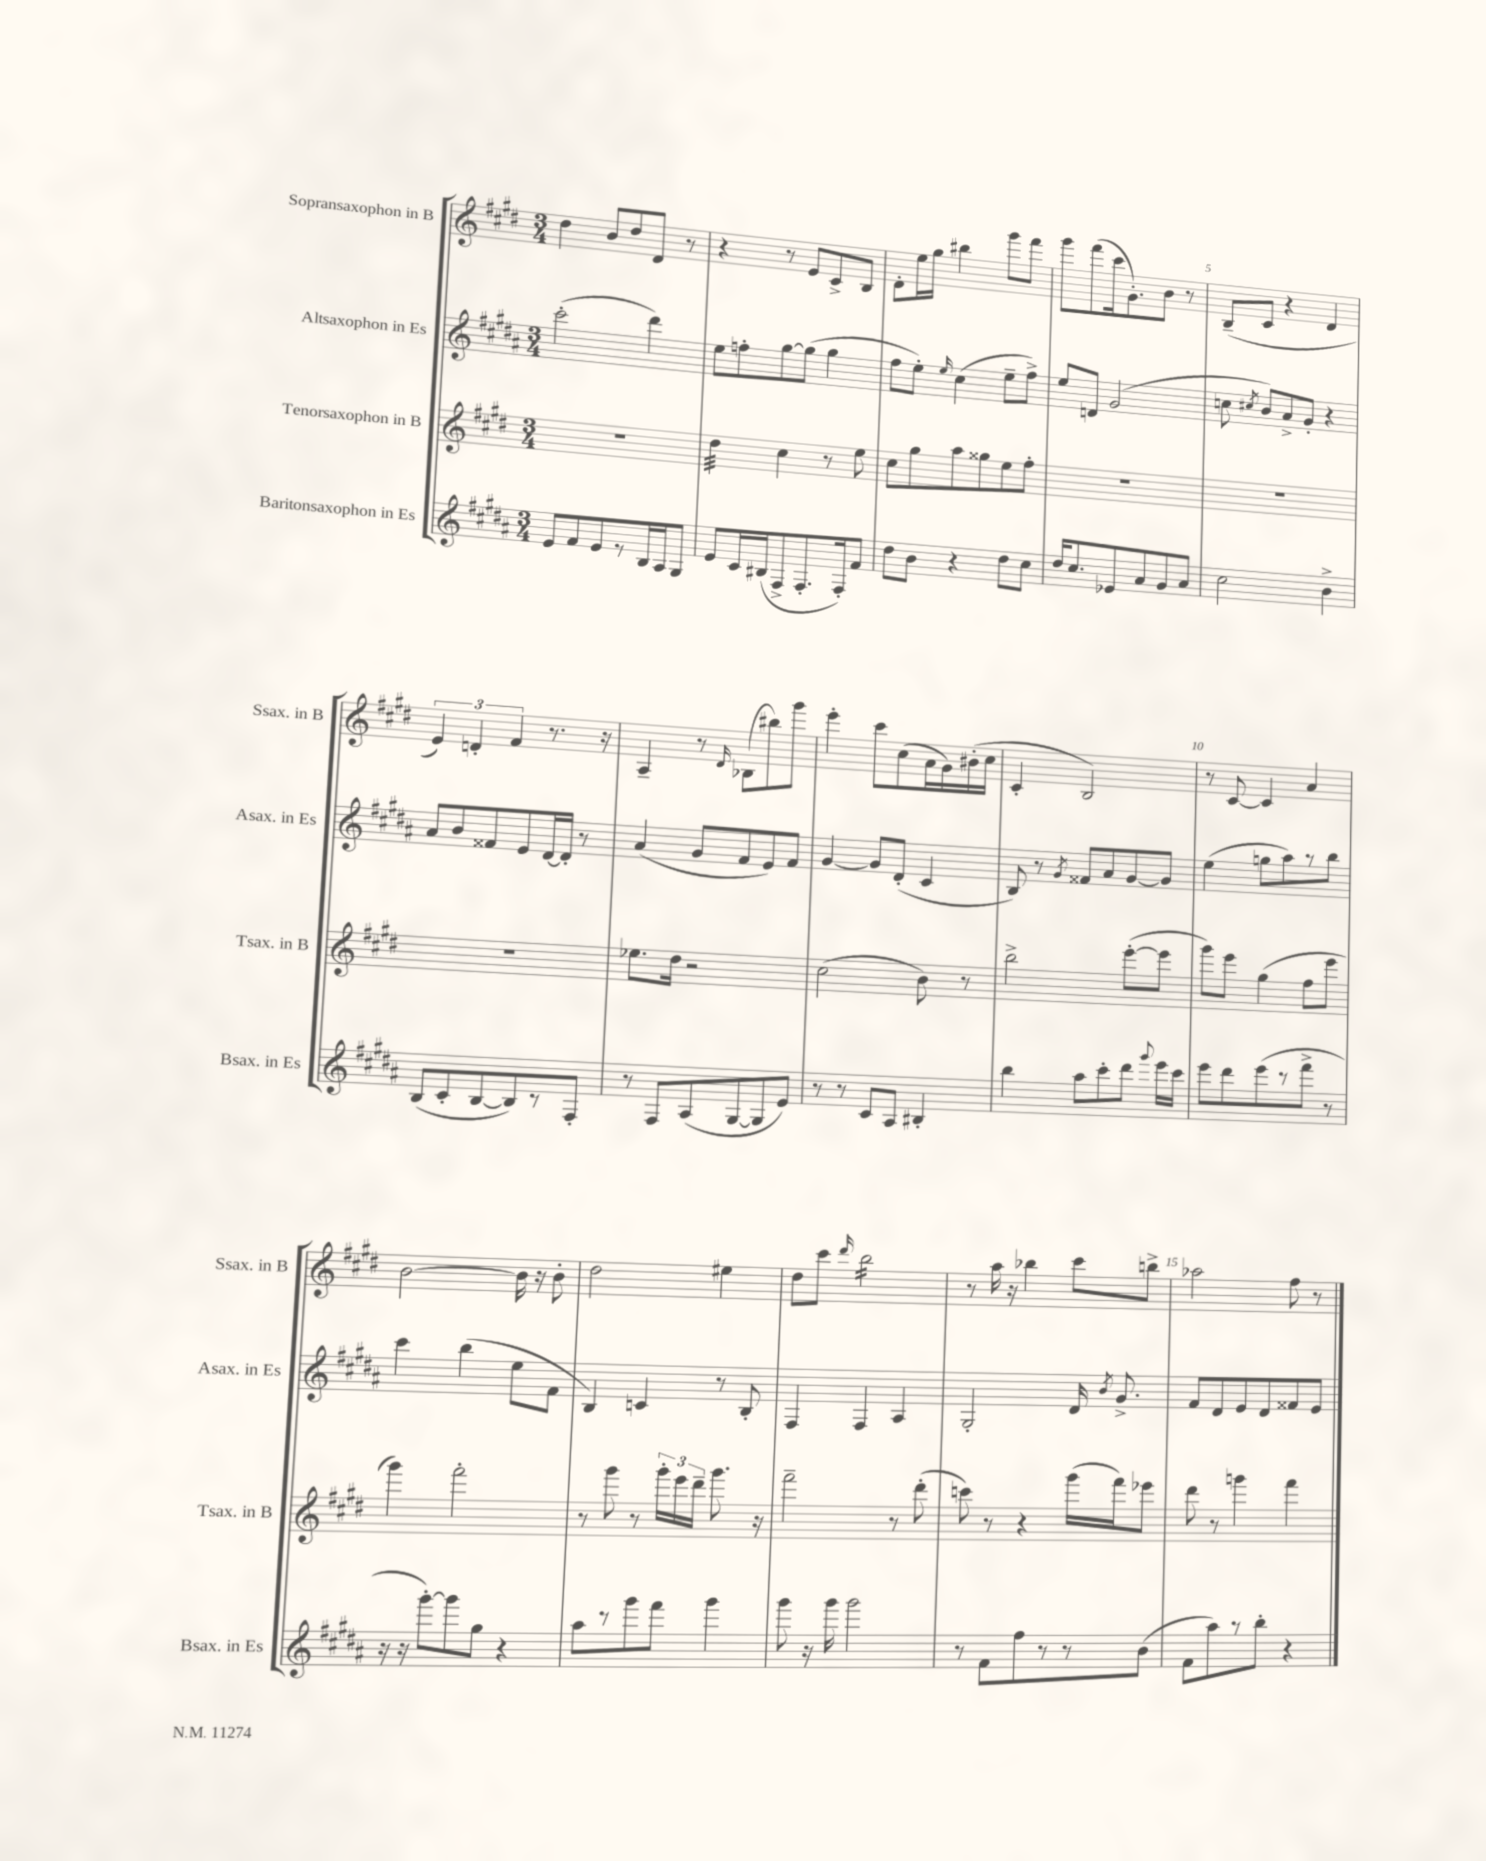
<<
\new StaffGroup <<
\new Staff = "s0" \with { instrumentName = "Sopransaxophon in B" shortInstrumentName = "Ssax. in B" } {
    \clef treble \key e \major \numericTimeSignature \time 3/4
    \autoBeamOff dis''4 b'8[ dis''8 dis'8] r8 |
    r4 r8 e'8[ cis'8-> b8] |
    dis'8[-. e''16 gis''16] bis''4 gis'''8[ fis'''8] |
    gis'''8[ fis'''8( cis'''16 gis'8.-.) b'8] r8 |
    b8[--( cis'8] r4 dis'4 |
    \tuplet 3/2 { e'4) d'4-. fis'4 } r8. r16 |
    a4-- r8 \grace { dis'16 } bes8[( bis''8) gis'''8] |
    e'''4-. cis'''8[ cis''8( a'16 gis'16) bis'16-.( cis''16] |
    cis'4-. b2) |
    r8 cis'8~ cis'4 a'4 |
    b'2~ b'16 r16 b'8-. |
    dis''2 eis''4 |
    dis''8[ cis'''8] \grace { dis'''16 } b''2:16 |
    r8 a''16 r16 bes''4 cis'''8[ b''8]-> |
    aes''2 fis''8 r8 \bar "|." |
}
\new Staff = "s1" \with { instrumentName = "Altsaxophon in Es" shortInstrumentName = "Asax. in Es" } {
    \clef treble \key b \major \numericTimeSignature \time 3/4
    \autoBeamOff cis'''2-.( dis'''4) |
    e''8[ f''8-. gis''8~ gis''8]( gis''4 |
    fis''8[ e''8]-.) \grace { e''16 } cis''4( e''8[-- fis''8]->) |
    e''8[ d'8] gis'2( |
    c''8 \acciaccatura { cis''8 } b'8[) ais'8-> gis'8]-. r4 |
    ais'8[ b'8 fisis'8 e'8 dis'16~ dis'16]-. r8 |
    ais'4( gis'8[ fis'8 e'8) fis'8] |
    gis'4~ gis'8[ dis'8]-.( cis'4 |
    b8) r8 \acciaccatura { gis'8 } fisis'8[ ais'8 gis'8~ gis'8] |
    e''4( g''8[ ais''8) r8 b''8] |
    cis'''4 b''4( e''8[ fis'8] |
    b4) c'4 r8 b8-. |
    fis4 fis4 ais4 |
    gis2-. dis'16 \acciaccatura { b'8 } gis'8.-> |
    fis'8[ dis'8 e'8 dis'8 fisis'8 e'8] \bar "|." |
}
\new Staff = "s2" \with { instrumentName = "Tenorsaxophon in B" shortInstrumentName = "Tsax. in B" } {
    \clef treble \key e \major \numericTimeSignature \time 3/4
    \autoBeamOff R2. |
    dis''4:32 cis''4 r8 e''8 |
    cis''8[ gis''8 a''8 gisis''8 e''8 fis''8]-. |
    R2. |
    R2. |
    R2. |
    ees''8.[ dis''16] r2 |
    cis''2( b'8) r8 |
    b''2-> e'''8[~-.( e'''8] |
    gis'''8[) e'''8] gis''4( fis''8[ e'''8] |
    gis'''4) fis'''2-. |
    r8 gis'''8 r8 \tuplet 3/2 { gis'''16[-. e'''16 dis'''16]-- } gis'''8. r16 |
    fis'''2-- r8 dis'''8-.( |
    c'''8) r8 r4 gis'''16[( fis'''16) ees'''8] |
    dis'''8 r8 g'''4 fis'''4 \bar "|." |
}
\new Staff = "s3" \with { instrumentName = "Baritonsaxophon in Es" shortInstrumentName = "Bsax. in Es" } {
    \clef treble \key b \major \numericTimeSignature \time 3/4
    \autoBeamOff e'8[ fis'8 e'8 r8 b16 ais16 gis8] |
    e'8[ cis'16 bis16( fis8-> fis8.-. fis16-.) fis'8] |
    dis''8[ b'8] r4 dis''8[ cis''8] |
    dis''16[ cis''8. ees'8 ais'8 gis'8 ais'8] |
    cis''2 b'4-> |
    b8[( cis'8-. b8~ b8) r8 fis8]-. |
    r8 fis8[ ais8( gis8~ gis8 e'8]) |
    r8 r8 cis'8[ ais8] bis4-. |
    b''4 ais''8[ cis'''8-. dis'''8] \appoggiatura { gis'''8 } e'''16[ cis'''16] |
    e'''8[ dis'''8 e'''8( r8 fis'''8]-> r8 |
    r16 r16 gis'''8[~-.) gis'''8 gis''8] r4 |
    ais''8[ r8 gis'''8 fis'''8] gis'''4 |
    gis'''8 r16 gis'''16 gis'''2 |
    r8 fis'8[ fis''8 r8 r8 b'8]( |
    fis'8[ ais''8) r8 b''8]-. r4 \bar "|." |
}
>>
>>
\layout { \context { \Score \override BarNumber.break-visibility = ##(#f #t #t) barNumberVisibility = #(every-nth-bar-number-visible 5) } }
